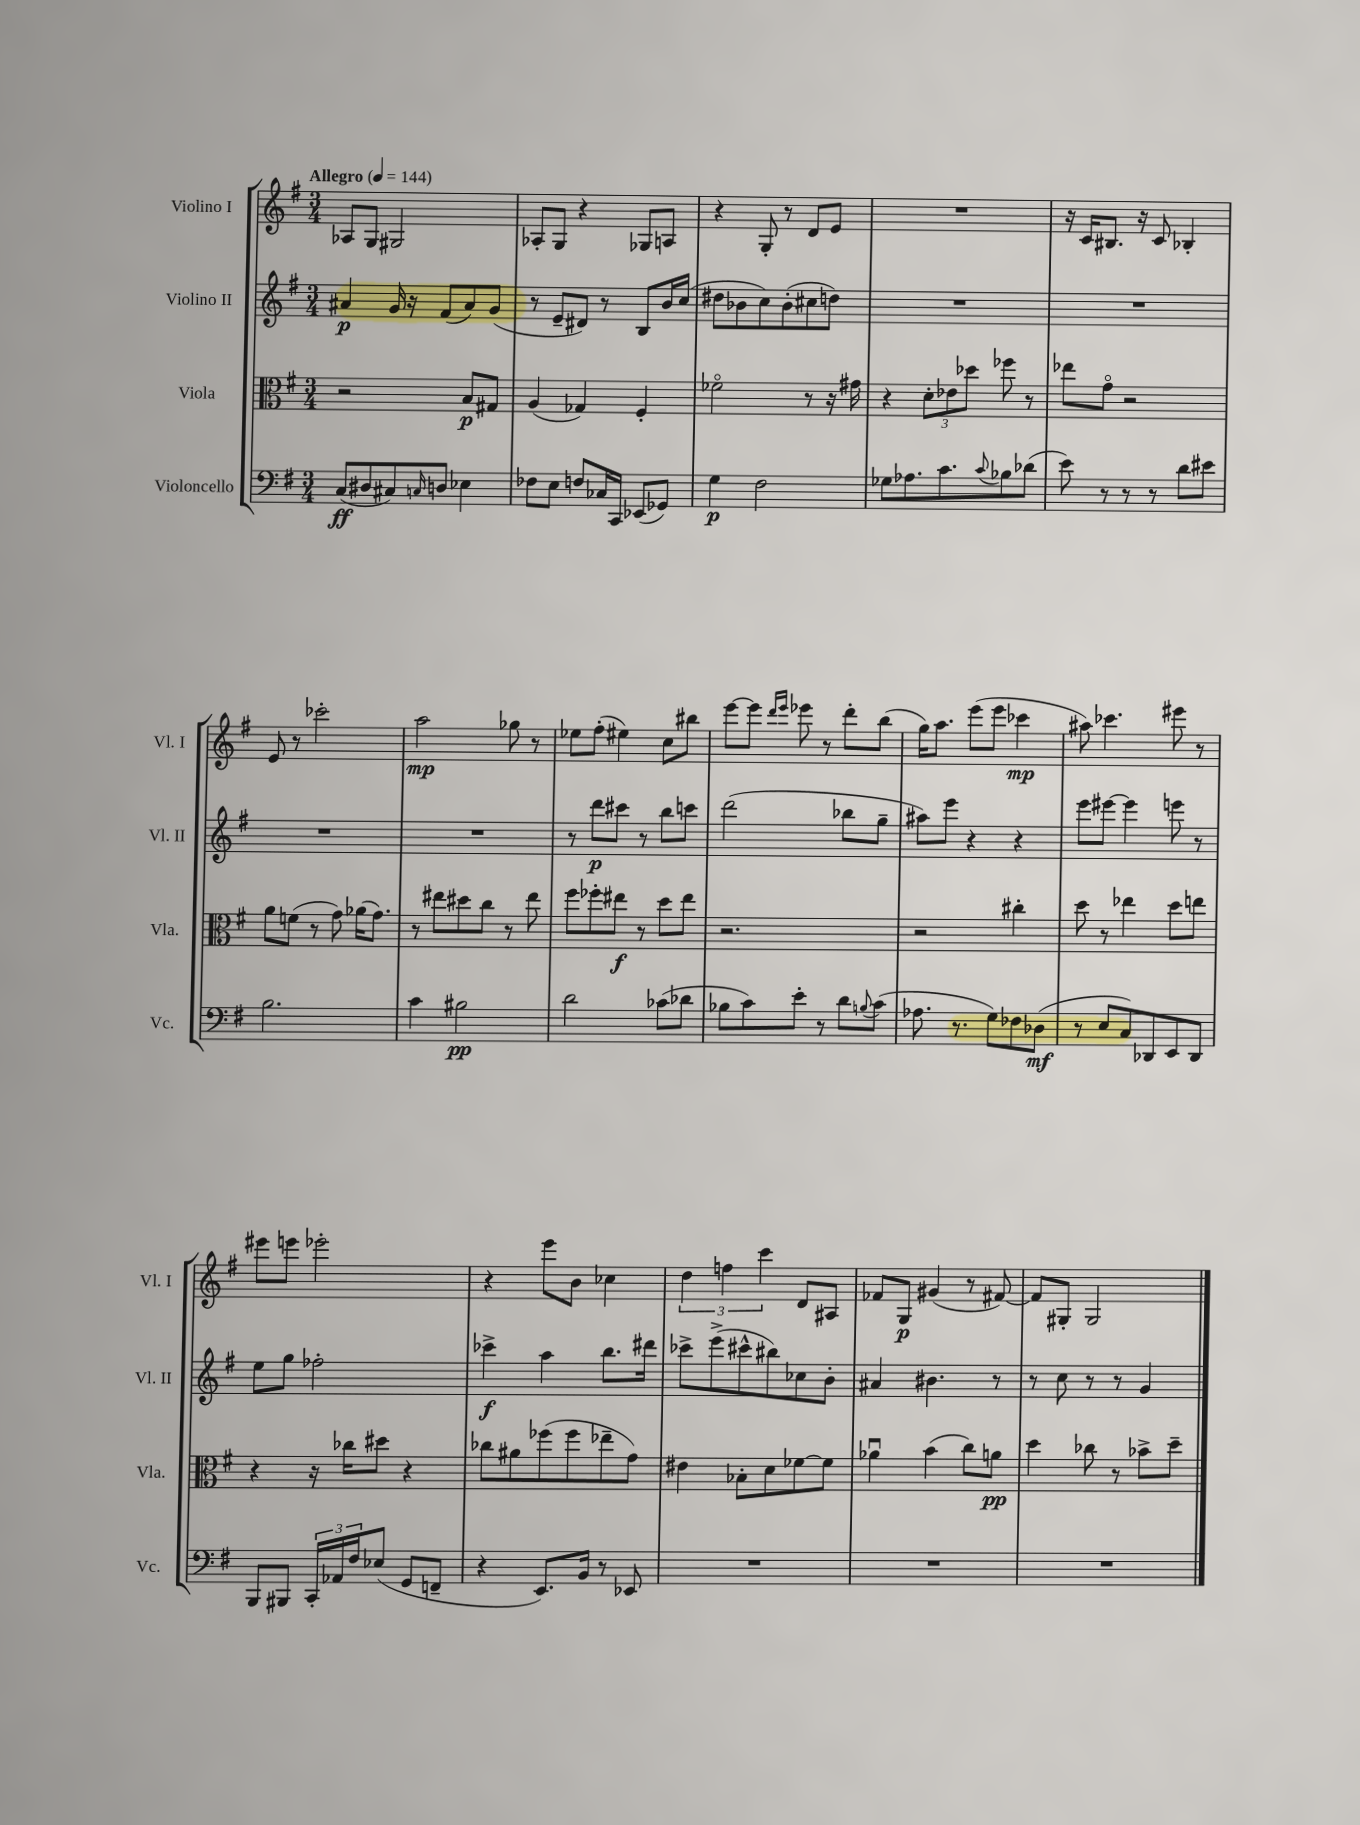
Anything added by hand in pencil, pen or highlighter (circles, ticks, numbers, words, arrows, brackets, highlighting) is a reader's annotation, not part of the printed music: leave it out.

**kern	**dynam	**kern	**dynam	**kern	**dynam	**kern	**dynam
*part4	*part4	*part3	*part3	*part2	*part2	*part1	*part1
*staff4	*staff4	*staff3	*staff3	*staff2	*staff2	*staff1	*staff1
*I"Violoncello	*	*I"Viola	*	*I"Violino II	*	*I"Violino I	*
*I'Vc.	*	*I'Vla.	*	*I'Vl. II	*	*I'Vl. I	*
*clefF4	*	*clefC3	*	*clefG2	*	*clefG2	*
*k[f#]	*	*k[f#]	*	*k[f#]	*	*k[f#]	*
*M3/4	*	*M3/4	*	*M3/4	*	*M3/4	*
*MM144	*	*MM144	*	*MM144	*	*MM144	*
=1	=1	=1	=1	=1	=1	=1	=1
!	!	!	!	!	!	!LO:TX:a:B:t=Allegro	!
(8C/L	ff	2r	.	4a#X/	p	8A-X/L	.
8D#X/	.	.	.	.	.	8G/J	.
8C#X/)	.	.	.	16g/	.	2G#X/	.
.	.	.	.	16r	.	.	.
16qqCn/	.	.	.	.	.	.	.
8Dn/J	.	.	.	(8f#/L	.	.	.
4E-X\	.	8B/L	p	8a#/)	.	.	.
.	.	8G#X/J	.	(8g/J	.	.	.
=2	=2	=2	=2	=2	=2	=2	=2
8F-X\L	.	(4A/	.	8r	.	8A-X'/L	.
8E\J	.	.	.	8e~/L	.	8G/J	.
8Fn/L	.	4G-X/)	.	8d#X/J)	.	4r	.
16C-X/L	.	.	.	8r	.	.	.
16CC/JJ	.	.	.	.	.	.	.
(8EE-X/L	.	4F#'/	.	8B/L	.	8G-X/L	.
8GG-X/J)	.	.	.	16b/L	.	8An/J	.
.	.	.	.	(16cc/JJ	.	.	.
=3	=3	=3	=3	=3	=3	=3	=3
4G\	p	2f-X\	.	8dd#X\L	.	4r	.
.	.	.	.	8b-X\	.	.	.
2F#\	.	.	.	8cc\)	.	8G'/	.
.	.	.	.	(8b-'\	.	8r	.
.	.	8r	.	8cc#X\	.	8d/L	.
.	.	16r	.	8ddn\J)	.	8e/J	.
.	.	16g#X\	.	.	.	.	.
=4	=4	=4	=4	=4	=4	=4	=4
8G-X\L	.	4r	.	2.r	.	2.r	.
8.A-X\	.	.	.	.	.	.	.
.	.	12d'\L	.	.	.	.	.
8.c\	.	.	.	.	.	.	.
.	.	12e-X\	.	.	.	.	.
.	.	12dd-X\J	.	.	.	.	.
8qqc/	.	.	.	.	.	.	.
8B-X\	.	8ff-X\	.	.	.	.	.
(8d-X\J	.	8r	.	.	.	.	.
=5	=5	=5	=5	=5	=5	=5	=5
8e\)	.	8ee-X\L	.	2.r	.	16r	.
.	.	.	.	.	.	16c/KL	.
8r	.	8g\J	.	.	.	8.B#X/J	.
8r	.	2r	.	.	.	.	.
.	.	.	.	.	.	16r	.
8r	.	.	.	.	.	8c/	.
8d\L	.	.	.	.	.	4B-X'/	.
8e#X\J	.	.	.	.	.	.	.
!!LO:LB:g=z
=6	=6	=6	=6	=6	=6	=6	=6
2.B\	.	8a\L	.	2.r	.	8e/	.
.	.	(8fn\J	.	.	.	8r	.
.	.	8r	.	.	.	2ccc-X'\	.
.	.	8g\)	.	.	.	.	.
.	.	(16a-X\KL	.	.	.	.	.
.	.	8.g\J)	.	.	.	.	.
=7	=7	=7	=7	=7	=7	=7	=7
4c\	.	8r	.	2.r	.	2aa\	mp
.	.	8ee#X\L	.	.	.	.	.
2B#X\	pp	8dd#X\	.	.	.	.	.
.	.	8cc\J	.	.	.	.	.
.	.	8r	.	.	.	8gg-X\	.
.	.	8ee#\	.	.	.	8r	.
=8	=8	=8	=8	=8	=8	=8	=8
2d\	.	8ff#\L	.	8r	.	8ee-X\L	.
.	.	8ff-X'\	.	8ddd\L	p	(8ff#'\J	.
.	.	8ee#X\J	f	8ccc#X\J	.	4ee#X\)	.
.	.	8r	.	8r	.	.	.
(8c-X\L	.	8dd\L	.	8bb\L	.	8cc\L	.
8d-X\J	.	8ee#\J	.	8cccn\J	.	8bb#X\J	.
=9	=9	=9	=9	=9	=9	=9	=9
8B-X\L	.	2.r	.	(2ddd\	.	[8eee\L	.
8c\)	.	.	.	.	.	8eee\J]	.
.	.	.	.	.	.	16qqddd/LL	.
.	.	.	.	.	.	16qqeee/JJ	.
8e'\J	.	.	.	.	.	8eee-X\	.
8r	.	.	.	.	.	8r	.
8d\L	.	.	.	8bb-X\L	.	8ddd'\L	.
8qqBn/	.	.	.	.	.	.	.
(8c\J	.	.	.	8gg~\J	.	(8bb\J	.
=10	=10	=10	=10	=10	=10	=10	=10
8.A-X\	.	2r	.	8aa#X\L)	.	16gg\KL)	.
.	.	.	.	.	.	8.aa\J	.
.	.	.	.	8eee\J	.	.	.
8.r	.	.	.	.	.	.	.
.	.	.	.	4r	.	(8eee\L	.
8G\L)	.	.	.	.	.	8eee\J	.
8F-X\	.	4cc#X'\	.	4r	.	4ccc-X\	mp
(8D-X\J	mf	.	.	.	.	.	.
=11	=11	=11	=11	=11	=11	=11	=11
8r	.	8dd\	.	8eee\L	.	8aa#X\)	.
8E/L	.	8r	.	[8eee#X\J	.	4.ccc-X\	.
8C/)	.	4ee-X\	.	4eee#\]	.	.	.
8DD-X/	.	.	.	.	.	.	.
8EE/	.	8dd\L	.	8eeen\	.	8eee#X\	.
8DD-/J	.	8een\J	.	8r	.	8r	.
!!LO:LB:g=z
=12	=12	=12	=12	=12	=12	=12	=12
8BBB/L	.	4r	.	8ee\L	.	8eee#X\L	.
8BBB#X/J	.	.	.	8gg\J	.	8eeen\J	.
24CC'/LL	.	16r	.	2ff-X'\	.	2eee-X'\	.
24AA-X/	.	.	.	.	.	.	.
.	.	16cc-X\KL	.	.	.	.	.
24F#/J	.	.	.	.	.	.	.
(8E-X/J	.	8dd#X\J	.	.	.	.	.
8GG/L	.	4r	.	.	.	.	.
8FFn~/J	.	.	.	.	.	.	.
=13	=13	=13	=13	=13	=13	=13	=13
4r	.	8cc-X\L	.	4ccc-X^\	f	4r	.
.	.	8a#X\	.	.	.	.	.
8.EE/L)	.	(8ff-X\	.	4aa\	.	8eee\L	.
.	.	8ff-\	.	.	.	8b\J	.
16BB/Jk	.	.	.	.	.	.	.
8r	.	8ee-X~\	.	8.bb\L	.	4cc-X\	.
8EE-X/	.	8g\J)	.	.	.	.	.
.	.	.	.	16ddd#X\Jk	.	.	.
=14	=14	=14	=14	=14	=14	=14	=14
2.r	.	4e#X\	.	8ccc-X^\L	.	6dd\	.
.	.	.	.	(8eee^\	.	.	.
.	.	.	.	.	.	6ffn\	.
.	.	8B-X'\L	.	8ccc#X^^\	.	.	.
.	.	.	.	.	.	6ccc\	.
.	.	8d\	.	8bb#X\)	.	.	.
.	.	[8f-X\	.	8cc-X\	.	8d/L	.
.	.	8f-\J]	.	8b'\J	.	8A#X/J	.
=15	=15	=15	=15	=15	=15	=15	=15
2.r	.	4a-Xu\	.	4a#X/	.	8f-X/L	.
.	.	.	.	.	.	8G/J	p
.	.	(4b\	.	4.b#X\	.	(4g#X/	.
.	.	8cc\L)	.	.	.	8r	.
.	.	8an\J	pp	8r	.	[8f#X/)	.
=16	=16	=16	=16	=16	=16	=16	=16
2.r	.	4dd\	.	8r	.	8f#/L]	.
.	.	.	.	8cc\	.	8G#X'/J	.
.	.	8cc-X\	.	8r	.	2G#/	.
.	.	8r	.	8r	.	.	.
.	.	8b-X^\L	.	4g/	.	.	.
.	.	8dd~\J	.	.	.	.	.
==	==	==	==	==	==	==	==
*-	*-	*-	*-	*-	*-	*-	*-
